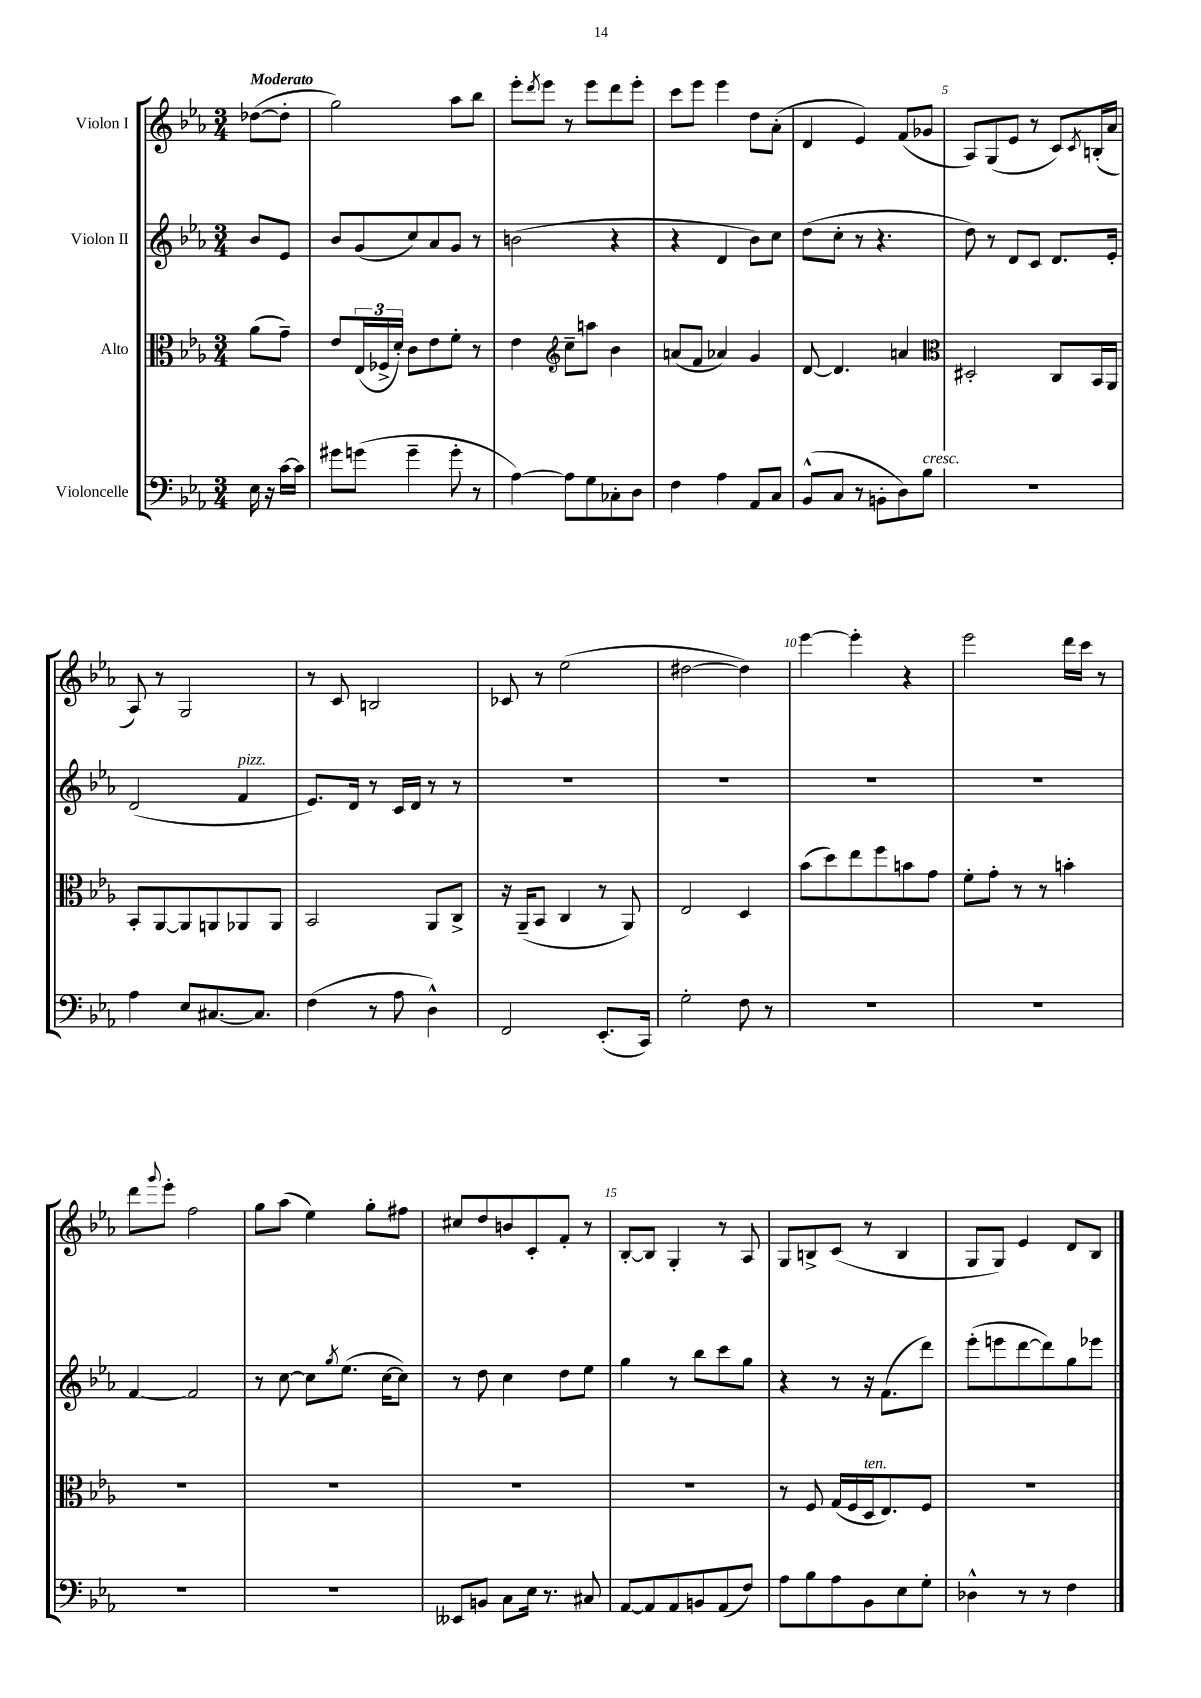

**kern	**kern	**kern	**kern
*part4	*part3	*part2	*part1
*staff4	*staff3	*staff2	*staff1
*I"Violoncelle	*I"Alto	*I"Violon II	*I"Violon I
*clefF4	*clefC3	*clefG2	*clefG2
*k[b-e-a-]	*k[b-e-a-]	*k[b-e-a-]	*k[b-e-a-]
*M3/4	*M3/4	*M3/4	*M3/4
=	=	=	=
!	!	!	!LO:TX:a:B:t=Moderato
16E-\	(8a-\L	8b-/L	([8dd-X\L
16r	.	.	.
[16c\LL	8g~\J)	8e-/J	8dd-'\J]
16c\JJ]	.	.	.
=1	=1	=1	=1
8g#X\L	8e-/L	8b-/L	2gg\)
(8gn\J	(24E-/L	(8g/	.
.	24F-X^/	.	.
.	24d'/JJ)	.	.
4g~\	8c\L	8cc/)	.
.	8e-\	8a-/	.
8g'\	8f'\J	8g/J	8aa-\L
8r	8r	8r	8bb-\J
=2	=2	=2	=2
[4A-\)	4e-\	(2bn\	8eee-'\L
.	.	.	8qddd/
.	.	.	8eee-\J
*	*clefG2	*	*
8A-\L]	8cc~\L	.	8r
8G\	8aan\J	.	8eee-\L
8C-X'\	4b-\	4r	8ddd\
8D\J	.	.	8eee-'\J
=3	=3	=3	=3
4F\	(8an/L	4r	8ccc\L
.	8f/J	.	8eee-\J
4A-\	4a-X/)	4d/	4eee-\
8AA-/L	4g/	8b-\L)	8dd\L
8C/J	.	8cc\J	(8a-'\J
=4	=4	=4	=4
(8BB-^^/L	[8d/	(8dd\L	4d/
8C/J	4.d/]	8cc'\J	.
8r	.	8r	4e-/)
8BBn'\L	.	4.r	.
8D\)	4an/	.	(8f/L
!LO:TX:a:i:t=cresc.	!	!	!
8B-\J	.	.	8g-X/J
=5	=5	=5	=5
*	*clefC3	*	*
2.r	2D#X'/	8dd\)	8A-/L)
.	.	8r	(8G/
.	.	8d/L	8e-/J
.	.	8c/J	8r
.	8C/L	8.d/L	8c/L)
.	.	.	8qc/
.	16BB-/L	.	(16Bn'/L
.	16AA-/JJ	16e-'/Jk	16a-/JJ
!!LO:LB:g=z
=6	=6	=6	=6
4A-\	8BB-'/L	(2d/	8A-/)
.	[8AA-/	.	8r
8E-/L	8AA-/]	.	2G/
[8.C#X/	8AAn/	.	.
!	!	!LO:TX:a:i:t=pizz.	!
.	8AA-X/	4f/	.
8.C#/J]	.	.	.
.	8AA-/J	.	.
=7	=7	=7	=7
(4F\	2BB-/	8.e-/L)	8r
.	.	.	8c/
.	.	16d/Jk	.
8r	.	8r	2Bn/
8A-\	.	16c/LL	.
.	.	16d/JJ	.
4D^^\)	8AA-/L	8r	.
.	8C^/J	8r	.
=8	=8	=8	=8
2FF/	16r	2.r	8c-X/
.	(16AA-~/KL	.	.
.	8BB-/J	.	8r
.	4C/	.	(2ee-\
(8.EE-'/L	8r	.	.
.	8AA-/)	.	.
16CC/Jk)	.	.	.
=9	=9	=9	=9
2G'\	2E-/	2.r	[2dd#X\
8F\	4D/	.	4dd#\])
8r	.	.	.
=10	=10	=10	=10
2.r	(8b-\L	2.r	[4eee-\
.	8dd\)	.	.
.	8ee-\	.	4eee-'\]
.	8ff\	.	.
.	8bn\	.	4r
.	8g\J	.	.
=11	=11	=11	=11
2.r	8f'\L	2.r	2eee-\
.	8g'\J	.	.
.	8r	.	.
.	8r	.	.
.	4bn'\	.	16ddd\LL
.	.	.	16ccc\JJ
.	.	.	8r
!!LO:LB:g=z
=12	=12	=12	=12
2.r	2.r	[4f/	8ddd\L
.	.	.	8qqggg/
.	.	.	8eee-'\J
.	.	2f/]	2ff\
=13	=13	=13	=13
2.r	2.r	8r	8gg\L
.	.	[8cc\	(8aa-\J
.	.	8cc\L]	4ee-\)
.	.	8qgg/	.
.	.	(8.ee-\J	.
.	.	.	8gg'\L
.	.	[16cc\KL	.
.	.	8cc\J])	8ff#X\J
=14	=14	=14	=14
8EE--X/L	2.r	8r	8cc#X/L
8BBn/J	.	8dd\	8dd/
8C\L	.	4cc\	8bn/
16E-\Jk	.	.	8c'/
8.r	.	.	.
.	.	8dd\L	8f'/J
8C#X/	.	8ee-\J	8r
=15	=15	=15	=15
[8AA-/L	2.r	4gg\	[8B-'/L
8AA-/]	.	.	8B-/J]
8AA-/	.	8r	4G'/
8BBn/	.	8bb-\L	.
(8AA-/	.	8ccc\	8r
8F/J)	.	8gg\J	8A-/
=16	=16	=16	=16
8A-\L	8r	4r	8G/L
8B-\	8F/	.	8Bn^/
8A-\	(16G/LL	8r	(8c/J
.	16F/	.	.
!	!LO:TX:a:i:t=ten.	!	!
8BB-\	16D/J	16r	8r
.	8.E-/)	(8.f\L	.
8E-\	.	.	4B/
8G'\J	8F/J	8ddd\J)	.
=17	=17	=17	=17
4D-X^^\	2.r	(8eee-'\L	8G/L
.	.	8eeen\	8G/J)
8r	.	[8ddd\	4e-/
8r	.	8ddd\])	.
4F\	.	8gg\	8d/L
.	.	8eee-X\J	8B-/J
==	==	==	==
*-	*-	*-	*-
